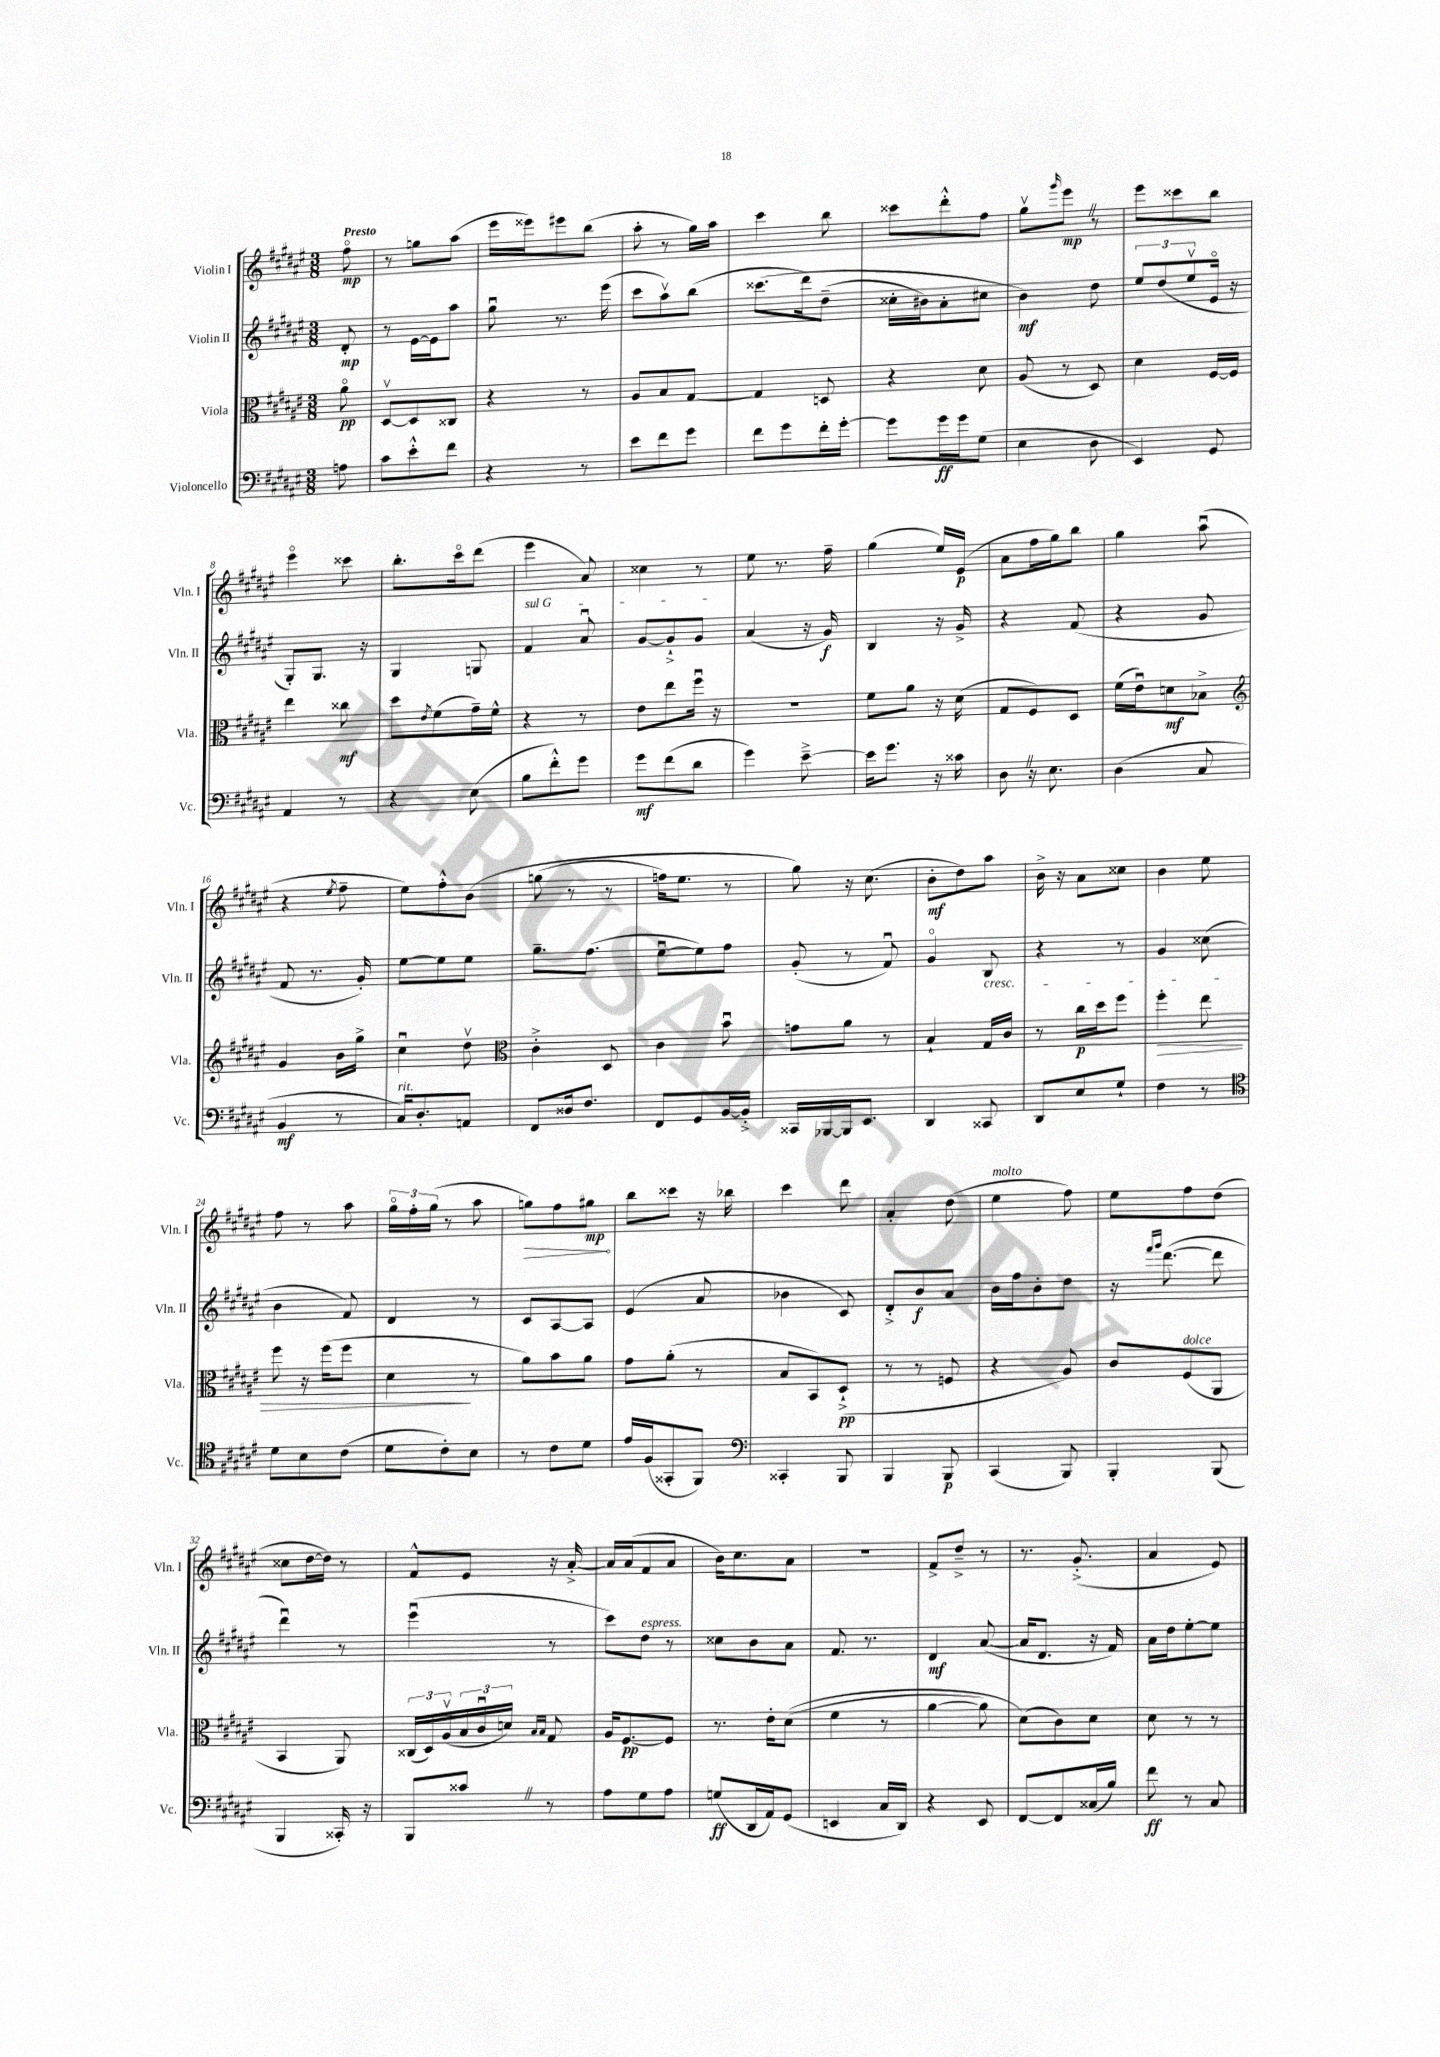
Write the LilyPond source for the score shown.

<<
\new StaffGroup <<
\new Staff = "s0" \with { instrumentName = "Violin I" shortInstrumentName = "Vln. I" } {
    \clef treble \key fis \major \numericTimeSignature \time 3/8 \partial 8 \tempo "Presto"
    fis''8\flageolet\mp |
    r8 g''8 ais''8( |
    eis'''16 eisis'''16) eis'''8 b''8( |
    ais''8-. r8 gis''16) ais''16 |
    cis'''4 b''8 |
    cisis'''8 dis'''8-.-^ fis''8 |
    gis''8\upbow \grace { gis'''16 } eis'''8\mp \once \override BreathingSign.text = \markup { \musicglyph "scripts.caesura.straight" } \breathe r8 |
    eis'''8 cisis'''8 b''8 |
    eis'''4\flageolet cisis'''8 |
    b''8.-. cis'''16\flageolet dis'''8( |
    eis'''4 ais'8) |
    cisis''4 r8 |
    eis''8 r8. fis''16-- |
    gis''4( eis''16) eis'16\p( |
    ais'8 fis''16 gis''16) b''8 |
    gis''4 ais''8\downbow( |
    r4 \acciaccatura { eis''8 } fis''8-- |
    eis''8) fis''8-.-^ b'8\( |
    g''8( r8 r8 |
    f''16) eis''8. r8 |
    gis''8\) r16 cis''8.( |
    b'8-.\mf dis''8) ais''8 |
    b'16-> r16 ais'8 cisis''8 |
    b'4 eis''8 |
    fis''8 r8 ais''8 |
    \tuplet 3/2 { gis''16\flageolet fis''16-. gis''16( } r8 ais''8 |
    \once \override Hairpin.circled-tip = ##t g''8\>) fis''8 gis''8\mp\! |
    b''8 cisis'''8 r16 bes''16 |
    cis'''4 dis'''8 |
    ais'4-. dis''8( |
    eis''4^\markup { \italic "molto" } fis''8) |
    eis''8 fis''8 dis''8( |
    cisis''8 dis''16~ dis''16) r8 |
    fis'8-^ eis'8 r16 ais'16~-.-> |
    ais'16 ais'16( fis'8 ais'8 |
    b'16) cis''8. ais'8 |
    R4. |
    fis'8-> dis''8---> r8 |
    r8. gis'8.-.->( |
    ais'4 eis'8) \bar "|." |
}
\new Staff = "s1" \with { instrumentName = "Violin II" shortInstrumentName = "Vln. II" } {
    \clef treble \key fis \major \numericTimeSignature \time 3/8 \partial 8
    dis'8-.\mp |
    r8 eis'16~ eis'16 ais''8 |
    gis''8\downbow r8. eis'''16( |
    cis'''8 ais''8\upbow) b''8( |
    cisis'''8.\( dis'''16) dis''8--( |
    cisis''16-. bis'16) ais'8-. cis''8 |
    b'4\mf\) dis''8 |
    \tuplet 3/2 { eis''8 dis''8( eis''8\upbow } eis'16\flageolet r16 |
    gis8-.) gis8. r16 |
    gis4 g8 |
    \once \override TextSpanner.bound-details.left.text = \markup { \italic "sul G" } fis'4\startTextSpan ais'8\downbow |
    gis'8~ gis'8-!-> gis'8\stopTextSpan |
    ais'4( r16 gis'16\f) |
    b4 r16 gis'16-> |
    r4 fis'8( |
    r4 gis'8 |
    fis'8 r8. gis'16-.) |
    eis''8~ eis''8 eis''8 |
    gis''8.-- fis''8.( |
    eis''8~\downbow eis''8) fis''8 |
    gis'8-.( r8 fis'8\downbow) |
    gis'4\flageolet b8\cresc |
    r4 r8 |
    gis'4 cisis''8\!( |
    b'4 fis'8) |
    dis'4 r8 |
    cis'8 ais8~ ais8 |
    eis'4( ais'8 |
    bes'4 cis'8) |
    dis'8-.-> b'8\f ais'8 |
    b'16 fis''16 b'8-. dis''8 |
    r16 \grace { fis'''16 gis'''16 } dis'''8.~( dis'''8 |
    dis'''4\downbow) r8 |
    eis'''4\downbow( r8 |
    cis'''8) dis''8^\markup { \italic "espress." } r8 |
    cisis''8 b'8 ais'8 |
    fis'8. r8. |
    dis'4\mf ais'8~( |
    ais'16 dis'8. r16 fis'16) |
    ais'16 dis''16 eis''8~-. eis''8 \bar "|." |
}
\new Staff = "s2" \with { instrumentName = "Viola" shortInstrumentName = "Vla." } {
    \clef alto \key fis \major \numericTimeSignature \time 3/8 \partial 8
    ais'8\flageolet\pp |
    dis8~\upbow dis8 cisis8 |
    r4 r8 |
    ais8 b8 gis8~ |
    gis4 d8 |
    r4 dis'8 |
    ais8( r8 dis8) |
    dis'4 fis16~ fis16 |
    eis''4 cisis''8\mf |
    dis''8 \acciaccatura { eis'8 } fis'8( gis'16--) fis'16-^ |
    r4 r8 |
    eis'8 eis''8 fis''16\downbow r16 |
    R4. |
    fis'8 ais'8 r16 dis'16( |
    gis8 fis8) dis8 |
    fis'16( eis'16\downbow) d'8\mf bes8-> |
    \clef treble gis'4 b'16 gis''16-> |
    cis''4\downbow dis''8\upbow |
    \clef alto cis'4-.-> dis8 |
    cis'4 b'8\downbow |
    g'8 ais'8 r8 |
    b4-! gis16 cis'16 |
    r8 cis''16\p dis''16 fis''8 |
    fis''4-.\> eis''8 |
    fis''8 r16 fis''16( fis''8 |
    dis'4\! r8 |
    ais'8) b'8 ais'8 |
    gis'8 ais'8-.( r8 |
    b8 b,8) dis8-!->\pp( |
    r8 r8 f8 |
    r4 ais8) |
    cis'8 fis8^\markup { \italic "dolce" }( ais,8 |
    b,4 ais,8) |
    \tuplet 3/2 { cisis16( dis16) ais16\upbow( } \tuplet 3/2 { b16 cis'16\downbow d'16) } \grace { b16 b16 } gis8 |
    ais16 fis8.~\pp fis8 |
    r8. eis'16-. dis'8(\( |
    fis'4 r8 |
    ais'4~ ais'8) |
    dis'8(\) cis'8) dis'8 |
    dis'8 r8 r8 \bar "|." |
}
\new Staff = "s3" \with { instrumentName = "Violoncello" shortInstrumentName = "Vc." } {
    \clef bass \key fis \major \numericTimeSignature \time 3/8 \partial 8
    a8 |
    cis'8 eis'8-.-^ fis'8 |
    r4 r8 |
    eis'8 fis'8 gis'8 |
    fis'8 gis'8 fis'16-. gis'16~-. |
    gis'8 gis'16\ff gis'16 gis8( |
    eis4 dis8 |
    eis,4) gis,8 |
    ais,4 r8 |
    r4 eis8( |
    b8 fis'8-.-^) gis'8 |
    gis'8\mf fis'8( dis'8 |
    gis'4) eis'8~---> |
    eis'16 gis'8. r16 cisis'16 |
    dis8 \once \override BreathingSign.text = \markup { \musicglyph "scripts.caesura.straight" } \breathe r16 eis8. |
    dis4( cis8 |
    b,4\mf r8 |
    cis16^\markup { \italic "rit." }) dis8.-. a,8 |
    fis,8 disis16 fis8. |
    fis,8 gis,8 b,16~ b,16-.-> |
    cisis,16 bes,,16~ bes,,16 eis,8. |
    dis,4 cisis,8 |
    dis,8 eis8 gis8-! |
    fis4 r8 |
    \clef tenor dis'8 b8 cis'8( |
    dis'8 cis'8-.) b8 |
    r8 cis'8 dis'8 |
    eis'16 fis16( gisis,8-. fis,8) |
    \clef bass cisis,4-. b,,8 |
    b,,4 b,,8\p |
    cis,4( b,,8) |
    b,,4-. b,,8( |
    b,,4 cisis,16-.) r16 |
    b,,8 cisis'8 \once \override BreathingSign.text = \markup { \musicglyph "scripts.caesura.straight" } \breathe r8 |
    ais8 gis8 ais8 |
    g8\ff( dis,16 ais,16) gis,8( |
    e,4 cis16 dis,16) |
    r4 eis,8 |
    fis,8~ fis,8 cisis16( b16) |
    fis'8\ff r8 cis8 \bar "|." |
}
>>
>>
